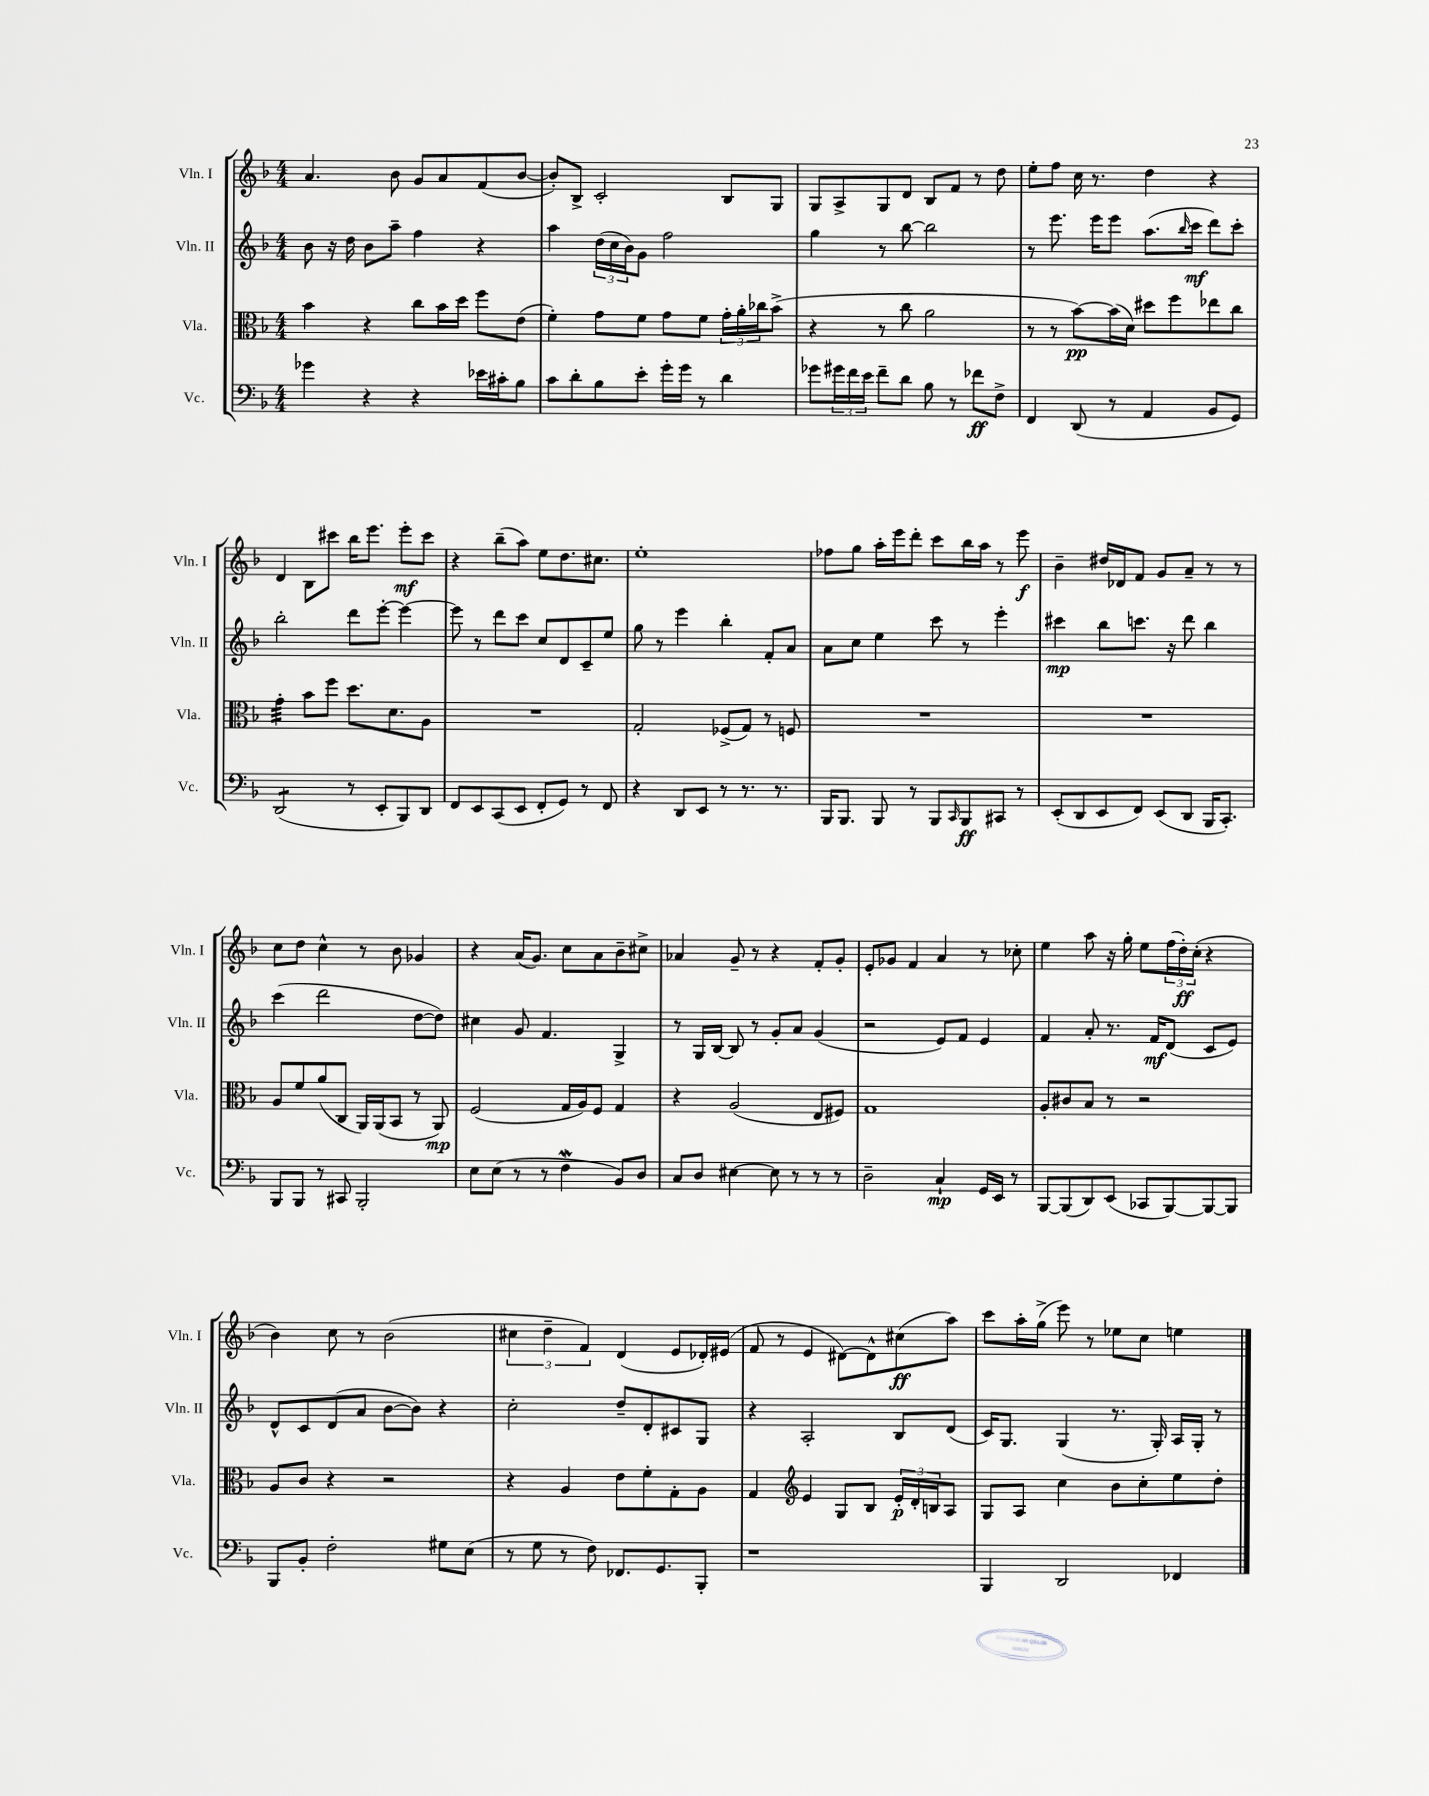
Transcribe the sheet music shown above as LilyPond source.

<<
\new StaffGroup <<
\new Staff = "s0" \with { instrumentName = "Vln. I" shortInstrumentName = "Vln. I" } {
    \clef treble \key f \major \numericTimeSignature \time 4/4
    a'4. bes'8 g'8 a'8 f'8( bes'8~ |
    bes'8-.) bes8-> c'2-. bes8 g8 |
    g8 a8-> g8 d'8 bes8 f'8 r8 d''8 |
    e''8-. f''8 c''16 r8. d''4 r4 |
    d'4 bes8 cis'''8 bes''16 e'''8. e'''8-.\mf cis'''8 |
    r4 bes''8--( a''8) e''8 d''8. cis''8. |
    e''1-. |
    fes''8 g''8 a''16-. e'''16 d'''8-. c'''8 bes''16 a''16 r8 e'''8\f |
    bes'4-- dis''16 des'16 f'8 g'8 a'8-- r8 r8 |
    c''8 d''8 c''4-^ r8 bes'8 ges'4 |
    r4 a'16( g'8.) c''8 a'8 bes'8-- cis''8-> |
    aes'4 g'8-- r8 r4 f'8-. g'8-. |
    e'8-. ges'8 f'4 a'4 r8 ces''8-. |
    e''4 a''8 r16 g''16-. e''8 \tuplet 3/2 { f''16( d''16-.\ff) c''16-.( } r4 |
    bes'4) c''8 r8 bes'2( |
    \tuplet 3/2 { cis''4 d''4-- f'4) } d'4( e'8 des'16-.) eis'16( |
    f'8 r8 e'4 dis'8~) dis'8-^ cis''8\ff( a''8) |
    c'''8 a''16-. g''16->( e'''8) r8 ees''8 c''8 e''4 \bar "|." |
}
\new Staff = "s1" \with { instrumentName = "Vln. II" shortInstrumentName = "Vln. II" } {
    \clef treble \key f \major \numericTimeSignature \time 4/4
    bes'8 r16 d''16 bes'8 a''8-- f''4 r4 |
    a''4 \tuplet 3/2 { d''16( c''16 bes'16) } g'8 f''2 |
    g''4 r8 bes''8~ bes''2 |
    r8 e'''8. e'''16 e'''8 a''8.( \grace { bes''16 } c'''16\mf d'''8) c'''8-. |
    bes''2-. d'''8 e'''8~-. e'''4~ |
    e'''8 r8 d'''8 c'''8 c''8 d'8 c'8-- e''8 |
    g''8 r8 e'''4 bes''4-. f'8-. a'8 |
    a'8 c''8 e''4 c'''8 r8 e'''4-. |
    cis'''4\mp bes''8 c'''8. r16 d'''8 bes''4 |
    c'''4( d'''2 d''8~ d''8) |
    cis''4 g'8 f'4. g4-> |
    r8 g16 bes16~ bes8 r8 g'8-. a'8 g'4( |
    r2 e'8) f'8 e'4 |
    f'4 a'8-. r8. f'16\mf d'8( c'8 e'8) |
    d'8-^ c'8 d'8( a'8 bes'8~ bes'8) r4 |
    c''2-. d''8-- d'8-. cis'8 g8 |
    r4 a2-. bes8 d'8( |
    c'16) g8. g4( r8. g16-.) a16 g16-. r8 \bar "|." |
}
\new Staff = "s2" \with { instrumentName = "Vla." shortInstrumentName = "Vla." } {
    \clef alto \key f \major \numericTimeSignature \time 4/4
    bes'4 r4 c''8 bes'16 d''16 f''8 e'8( |
    f'4-.) g'8 f'8 g'8 f'8 \tuplet 3/2 { g'16-. a'16-. ces''16 } bes'8->( |
    r4 r8 c''8 a'2 |
    r8 r8 bes'8~\pp) bes'16( d'16) dis''8 f''8 ees''8 c''8 |
    g'4:32-. bes'8 f''8 d''8. d'8. a8 |
    R1 |
    g2-. fes8->( g8) r8 f8 |
    R1 |
    R1 |
    a8 f'8 a'8( c8 a,16) a,16( bes,8 r8 a,8\mp) |
    f2( g16 a16) f8 g4 |
    r4 a2( e8 fis8) |
    g1 |
    a8-. cis'8 bes8 r8 r2 |
    a8 c'8 r4 r2 |
    r4 a4 e'8 f'8-. g8-. a8 |
    g4 \clef treble e'4 g8 bes8 \tuplet 3/2 { e'16-.\p d'16-. b16 } a8 |
    g8 a8 c''4 bes'8 c''8-. e''8 d''8-. \bar "|." |
}
\new Staff = "s3" \with { instrumentName = "Vc." shortInstrumentName = "Vc." } {
    \clef bass \key f \major \numericTimeSignature \time 4/4
    ges'4 r4 r4 ees'16 cis'16-. bes8 |
    c'8 d'8-. bes8 e'8-. g'16-. g'16 r8 d'4 |
    ges'8 \tuplet 3/2 { gis'16 f'16 e'16 } f'8-- d'8 bes8 r8 fes'8\ff f8-> |
    f,4 d,8( r8 a,4 bes,8 g,8) |
    d,2:8( r8 e,8-. bes,,8) d,8 |
    f,8 e,8 c,8( e,8 f,8-. g,8) r8 f,8 |
    r4 d,8 e,8 r8 r8. r8. |
    bes,,16 bes,,8. bes,,8 r8 bes,,8 \grace { c,16 } bes,,8\ff cis,8 r8 |
    e,8-.( d,8 e,8 f,8) e,8( d,8 bes,,16 c,8.-.) |
    bes,,8 bes,,8 r8 cis,8 bes,,2-. |
    e8 e8( r8 r8 f4\mordent bes,8) d8 |
    c8 d8 eis4~ eis8 r8 r8 r8 |
    d2-- c4-!\mp g,16 e,16 r8 |
    bes,,8~ bes,,8( d,8) e,8( ces,8 bes,,8~) bes,,8~ bes,,8 |
    bes,,8 bes,8-. f2-. gis8 e8( |
    r8 g8 r8 f8) fes,8. g,8. bes,,8-. |
    r1 |
    bes,,4 d,2 fes,4 \bar "|." |
}
>>
>>
\layout { \context { \Score \remove "Bar_number_engraver" } }
